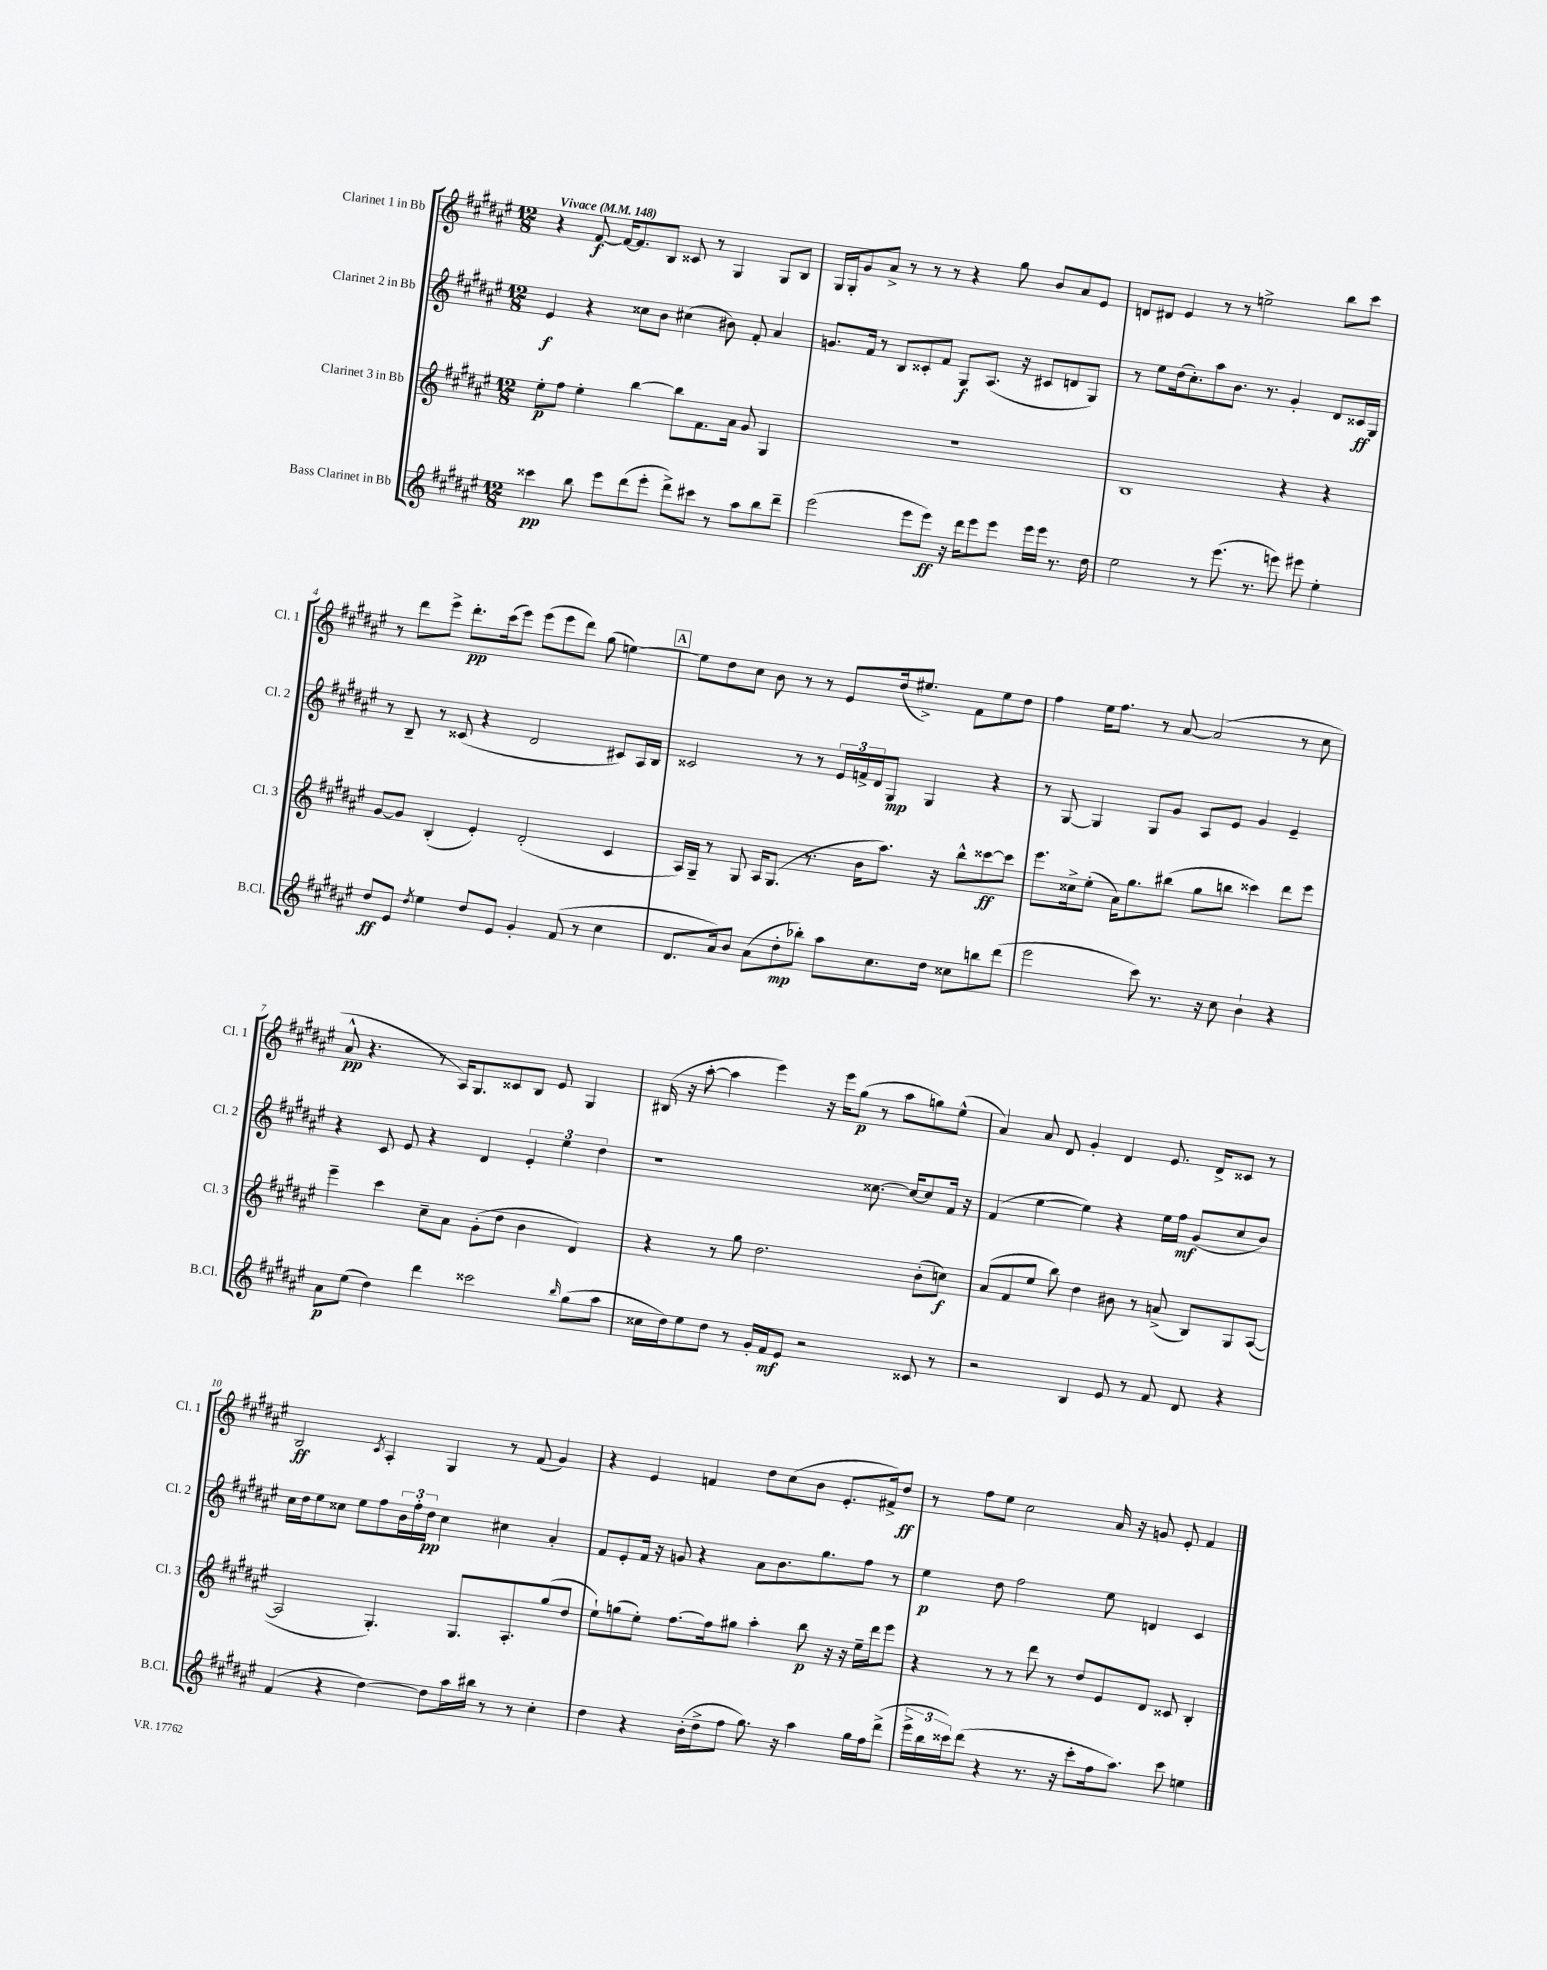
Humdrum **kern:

**kern	**kern	**kern	**kern
*staff4	*staff3	*staff2	*staff1
*clefG2	*clefG2	*clefG2	*clefG2
*k[f#c#g#d#a#e#]	*k[f#c#g#d#a#e#]	*k[f#c#g#d#a#e#]	*k[f#c#g#d#a#e#]
*M12/8	*M12/8	*M12/8	*M12/8
*MM148	*MM148	*MM148	*MM148
4ccc##	8ee#'	4e#	4r
.	8ff#	.	.
8bb	4ee#'	4r	[8f#
8eee#	.	.	16f#_
.	.	.	8.f#]
(8ddd#	[4bb	8cc##	.
8eee#'	.	8b	8B
8ddd#^)	8bb]	(4cc#	8c##
8ccc#	8.f#	.	8r
8r	.	8b#)	4G#
.	16a#	.	.
8aa#	8g#	8f#'	.
8bb	4G#	4a#	8G#
8ddd#~	.	.	8B
=	=	=	=
(2eee#	1.r	8.g	16G#
.	.	.	16G#'
.	.	.	8g#
.	.	16f#	.
.	.	8r	8a#^
.	.	8B	8r
8eee#	.	8c##'	8r
8eee#)	.	8f#	8r
16r	.	8G#	4r
16ddd#	.	.	.
8eee#	.	(8.A#	.
8eee#	.	.	8gg#
.	.	16r	.
16eee#	.	8c#	8b
16eee#	.	.	.
8.r	.	8d	8a#
.	.	8G#)	8e#
16dd#	.	.	.
=	=	=	=
2ee#	1B	8r	8d
.	.	8ee#	8d#
.	.	(16dd#	4e#
.	.	8.cc#')	.
8r	.	8aa#	8r
(8.eee#	.	8.b	8r
.	.	.	2ee^
8.r	.	8.r	.
8eee)	4r	4g#'	.
8eee#	.	.	.
4ee#'	4r	8d#	8bb
.	.	16c##	8ccc#
.	.	16G#	.
=	=	=	=
8dd#	[8g#	8r	8r
8e#	8g#]	8B~	8ddd#
8qdd#	.	.	.
4ee#	(4B'	8r	8eee#^
.	.	(8c##	8.ddd#'
8dd#	4e#')	4r	.
.	.	.	(16ccc#
8e#	.	.	8eee#)
4g#'	(2d#'	2d#	(8eee#
.	.	.	8eee#
(8f#	.	.	8ddd#)
8r	.	.	(8gg#
4cc#	4c#	8c#)	[4ee)
.	.	16A#	.
.	.	16B	.
=	=	=	=
8.d#	16A#)	2c##	8ee]
.	16G#~	.	.
.	8r	.	8dd#
16a#)	.	.	.
8b	8G#	.	8cc#
(8a#	16A#	.	8b
.	(8.G#	.	.
8dd#'	.	8r	8r
8bb-')	8.r	8r	8r
8aa#	.	24e#	8e#
.	.	24f^	.
.	16b	.	.
.	.	24d#	.
8.cc#	8.aa#)	8G#	(16dd#
.	.	.	8.ee#^)
.	.	4G#	.
16dd#	16r	.	.
8cc##	8bb^^	.	8f#
8bb	[8ccc##	4r	8ee#
(8ddd#	8ccc##]	.	8dd#
=	=	=	=
2eee#	8.eee#	8r	4ff#
.	.	[8G#	.
.	16cc##^	.	.
.	(8ee#'	4G#]	16ee#
.	.	.	8.ff#
.	16a#)	.	.
.	8.gg#	.	.
8ccc#)	.	8G#	8r
8.r	(8bb#	8g#	[8a#
.	8gg#	8A#	(2a#]
16r	.	.	.
8cc#	8bb	8e#	.
4b`	4ccc##)	4g#	.
4r	8ddd#	4e#~	8r
.	8eee#	.	8cc#
=	=	=	=
8a#	4eee#~	4r	8a#^^
(8ee#	.	.	4.r
4dd#)	4ccc#	8c#	.
.	.	8e#	.
4ddd#	8cc#~	4r	8r
.	8a#	.	16A#)
.	.	.	8.G#
2ccc##	(8g#'	4d#	.
.	8dd#	.	8c##
.	4b	6e#'	8B
.	.	.	8e#
.	.	6ee#	.
16qqbb	.	.	.
(8gg#	4d#)	.	4G#
.	.	6dd#	.
8aa#	.	.	.
=	=	=	=
16cc##	4r	1r	(16B#
16dd#)	.	.	16r
8ee#	.	.	[8aa#'
8dd#	8r	.	4aa#]
8r	8gg#	.	.
16g#'	2.dd#	.	4eee#)
16f#	.	.	.
8e#	.	.	.
2r	.	.	16r
.	.	.	16eee#
.	.	.	(8gg#
.	.	[8.cc##	8r
.	.	.	8aa#
.	.	16cc##_	.
8c##	(8b'	8cc##]	8gg)
8r	8cc)	16f#	(8ee#^^
.	.	16r	.
=	=	=	=
2r	(8a#	(4f#	4a#)
.	8f#	.	.
.	8ee#	[4ee#	8a#
.	8bb)	.	8d#
4B	4dd#	4ee#])	4g#'
8e#	8b#	4r	4d#
8r	8r	.	.
8f#	(8a^	16ee#	8.e#
.	.	16ff#	.
8d#	8B)	(8g#	.
.	.	.	16d#^
4r	8G#	8cc#	8c##
.	([8A#	8b)	8r
=	=	=	=
(4f#	2A#]	16cc#	2B
.	.	16dd#	.
.	.	8ee#	.
4r	.	8cc##	.
.	.	8ee#	.
.	.	.	8qc#
[4dd#)	4.G#')	8ff#	4A#'
.	.	24b	.
.	.	24ff#'	.
.	.	24dd#	.
8dd#]	.	4cc##	4G#
16aa#	8.G#	.	.
16bb#	.	.	.
8r	.	4cc#	8r
.	8.A#'	.	.
8r	.	.	(8f#
4cc#'	(8gg#	4a#'	4g#)
.	8dd#	.	.
=	=	=	=
4dd#	8ee#`)	8f#	4r
.	(8gg	8e#'	.
4r	8ee#')	16f#	4e#
.	.	16r	.
.	[8.ff#	8g	.
(16b'	.	4r	4f
16dd#^	16ff#]	.	.
8ff#	8gg#	.	.
8.gg#)	4aa#'	8a#	8dd#
.	.	8.b	(8cc#
16r	.	.	.
4aa#	8bb	.	8b
.	.	8.gg#	.
.	16r	.	8.e#'
.	16r	.	.
16gg#	16ee#~	8ff#	.
16ff#	16ddd#	.	16f#^)
(8ddd#^	8eee#	8r	8dd#
=	=	=	=
24eee#^	4r	4ee#	8r
24bb	.	.	.
24ccc##)	.	.	.
(8ddd#	.	.	8ff#
4r	8r	8dd#	8ee#
.	8r	2ff#	2cc#
8.r	8ddd#	.	.
.	8r	.	.
16r	.	.	.
8ccc##'	8dd#	.	.
16ff#	8e#	8ee#	16a#
8.aa#)	.	.	16r
.	8d#	4d	8g
8ccc##	8c##	.	8e#'
4ee	4B'	4c#	4f#
==	==	==	==
*-	*-	*-	*-
